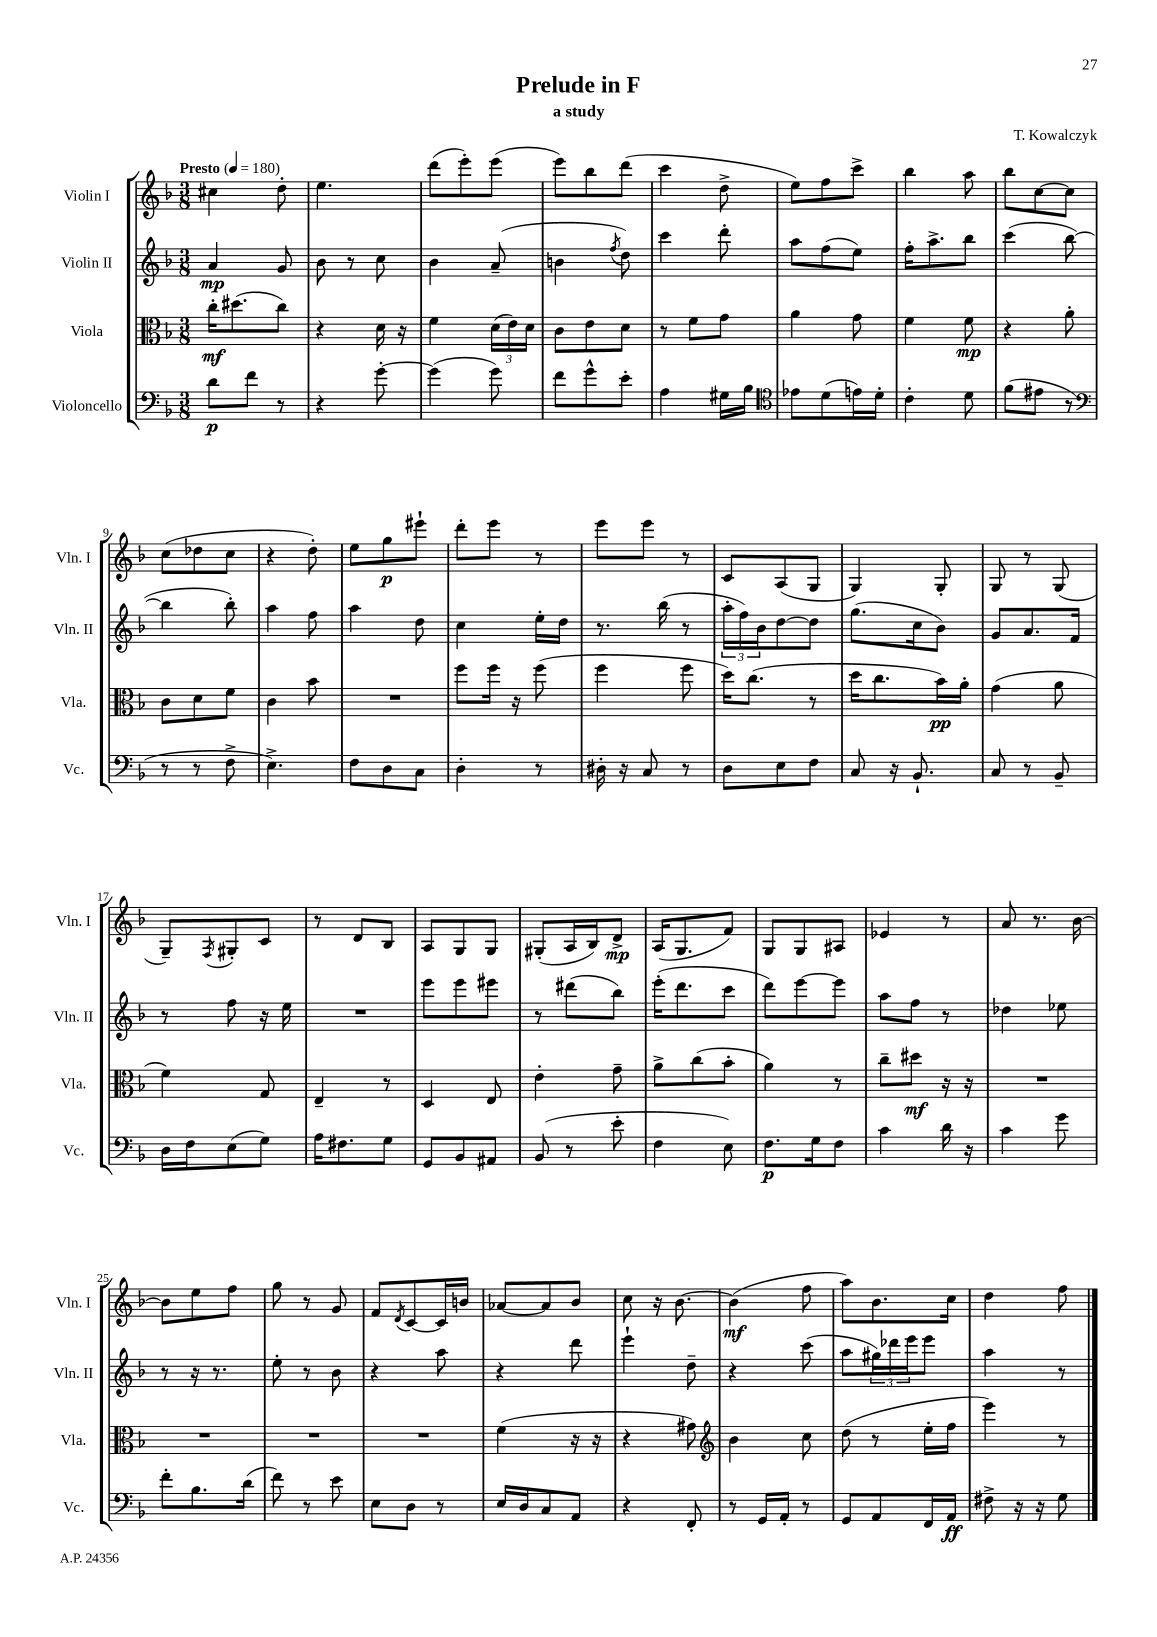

**kern	**kern	**kern	**kern
*staff4	*staff3	*staff2	*staff1
*clefF4	*clefC3	*clefG2	*clefG2
*k[b-]	*k[b-]	*k[b-]	*k[b-]
*M3/8	*M3/8	*M3/8	*M3/8
*MM180	*MM180	*MM180	*MM180
8d	16cc'	4a	4cc#
.	(8.dd#	.	.
8f	.	.	.
8r	8cc)	8g	8dd'
=	=	=	=
4r	4r	8b-	4.ee
.	.	8r	.
[8g'	16d	8cc	.
.	16r	.	.
=	=	=	=
(4g]	4f	4b-	(8ddd
.	.	.	8eee')
8g)	(24d	(8a~	(8eee
.	24e)	.	.
.	24d	.	.
=	=	=	=
8f	8c	4b	8eee)
8g^^	8e	.	8bb-
.	.	8qff	.
8e'	8d	8dd)	(8ddd
=	=	=	=
4A	8r	4ccc	4ccc
.	8f	.	.
16G#	8g	8ddd'	8dd^
16B-	.	.	.
=	=	=	=
*clefC4	*	*	*
8e-	4a	8aa	8ee)
(8d	.	(8ff	8ff
16e)	8g	8ee)	8ccc^
16d'	.	.	.
=	=	=	=
4c'	4f	16ff'	4bb-
.	.	8.aa^	.
8d	8f	8bb-	8aa
=	=	=	=
(8f	4r	(4ccc	8bb-
8e#	.	.	[8cc
8r	8a'	[8bb-	8cc]
=	=	=	=
*clefF4	*	*	*
8r	8c	4bb-]	(8cc
8r	8d	.	8dd-
8F^	8f	8bb-')	8cc
=	=	=	=
4.E^)	4c	4aa	4r
.	8b-	8ff	8dd')
=	=	=	=
8F	4.r	4aa	8ee
8D	.	.	8gg
8C	.	8dd	8eee#`
=	=	=	=
4D'	8ff	4cc	8ddd'
.	16ff	.	8eee
.	16r	.	.
8r	(8ff	16ee'	8r
.	.	16dd	.
=	=	=	=
16D#'	4ff	8.r	8eee
16r	.	.	.
8C	.	.	8eee
.	.	(16bb-	.
8r	8ff	8r	8r
=	=	=	=
8D	16dd)	24aa'	8c
.	.	24ff)	.
.	(8.cc	.	.
.	.	24b-	.
8E	.	[8dd	(8A
8F	8r	8dd]	8G
=	=	=	=
8C	16dd	(8.gg	4G)
.	8.cc	.	.
16r	.	.	.
8.BB-`	.	16cc	.
.	16b-)	8b-)	8G'
.	16a'	.	.
=	=	=	=
8C	(4g	8g	8G
8r	.	8.a	8r
8BB-~	8a	.	(8G
.	.	16f	.
=	=	=	=
16D	4f)	8r	8G~)
16F	.	.	.
.	.	.	8qF
(8E	.	8ff	8G#'
8G)	8G	16r	8c
.	.	16ee	.
=	=	=	=
16A	4E~	4.r	8r
8.F#	.	.	.
.	.	.	8d
8G	8r	.	8B-
=	=	=	=
8GG	4D	8eee	8A
8BB-	.	8eee	8G
8AA#	8E	8eee#	8G
=	=	=	=
(8BB-	4e'	8r	(8G#'
8r	.	(8ddd#	16A
.	.	.	16B-)
8e'	8g~	8bb-)	8d^
=	=	=	=
4F	8a^	(16eee'	(16A
.	.	8.ddd	8.G
.	(8cc	.	.
8E)	8b-'	8ccc	8f)
=	=	=	=
8.F	4a)	8ddd)	8G
.	.	[8eee	8G
16G	.	.	.
8F	8r	8eee]	8A#
=	=	=	=
4c	8cc~	8aa	4e-
.	8dd#	8ff	.
16d	16r	8r	8r
16r	16r	.	.
=	=	=	=
4c	4.r	4dd-	8a
.	.	.	8.r
8g	.	8ee-	.
.	.	.	[16b-
=	=	=	=
8f'	4.r	8r	8b-]
8.B-	.	16r	8ee
.	.	8.r	.
.	.	.	8ff
(16d	.	.	.
=	=	=	=
8f)	4.r	8ee'	8gg
8r	.	8r	8r
8e	.	8b-	8g
=	=	=	=
8E	4.r	4r	8f
.	.	.	8qd
8D	.	.	[8c
8r	.	8aa	16c]
.	.	.	16b
=	=	=	=
16E	(4f	4r	[8a-
16D	.	.	.
8C	.	.	8a-]
8AA	16r	8ddd	8b-
.	16r	.	.
=	=	=	=
4r	4r	4eee`	8cc
.	.	.	16r
.	.	.	[8.b-
8FF'	8g#)	8dd~	.
=	=	=	=
*	*clefG2	*	*
8r	4b-	4r	(4b-]
16GG	.	.	.
16AA'	.	.	.
8r	8cc	(8ccc	8ff
=	=	=	=
8GG	(8dd	8aa	8aa)
8AA	8r	24gg#)	8.b-
.	.	24ddd-	.
.	.	24eee	.
16FF	16ee'	8eee	.
16AA	16ff	.	16cc
=	=	=	=
8F#^	4eee)	4aa	4dd
16r	.	.	.
16r	.	.	.
8G	8r	8r	8ff
==	==	==	==
*-	*-	*-	*-
